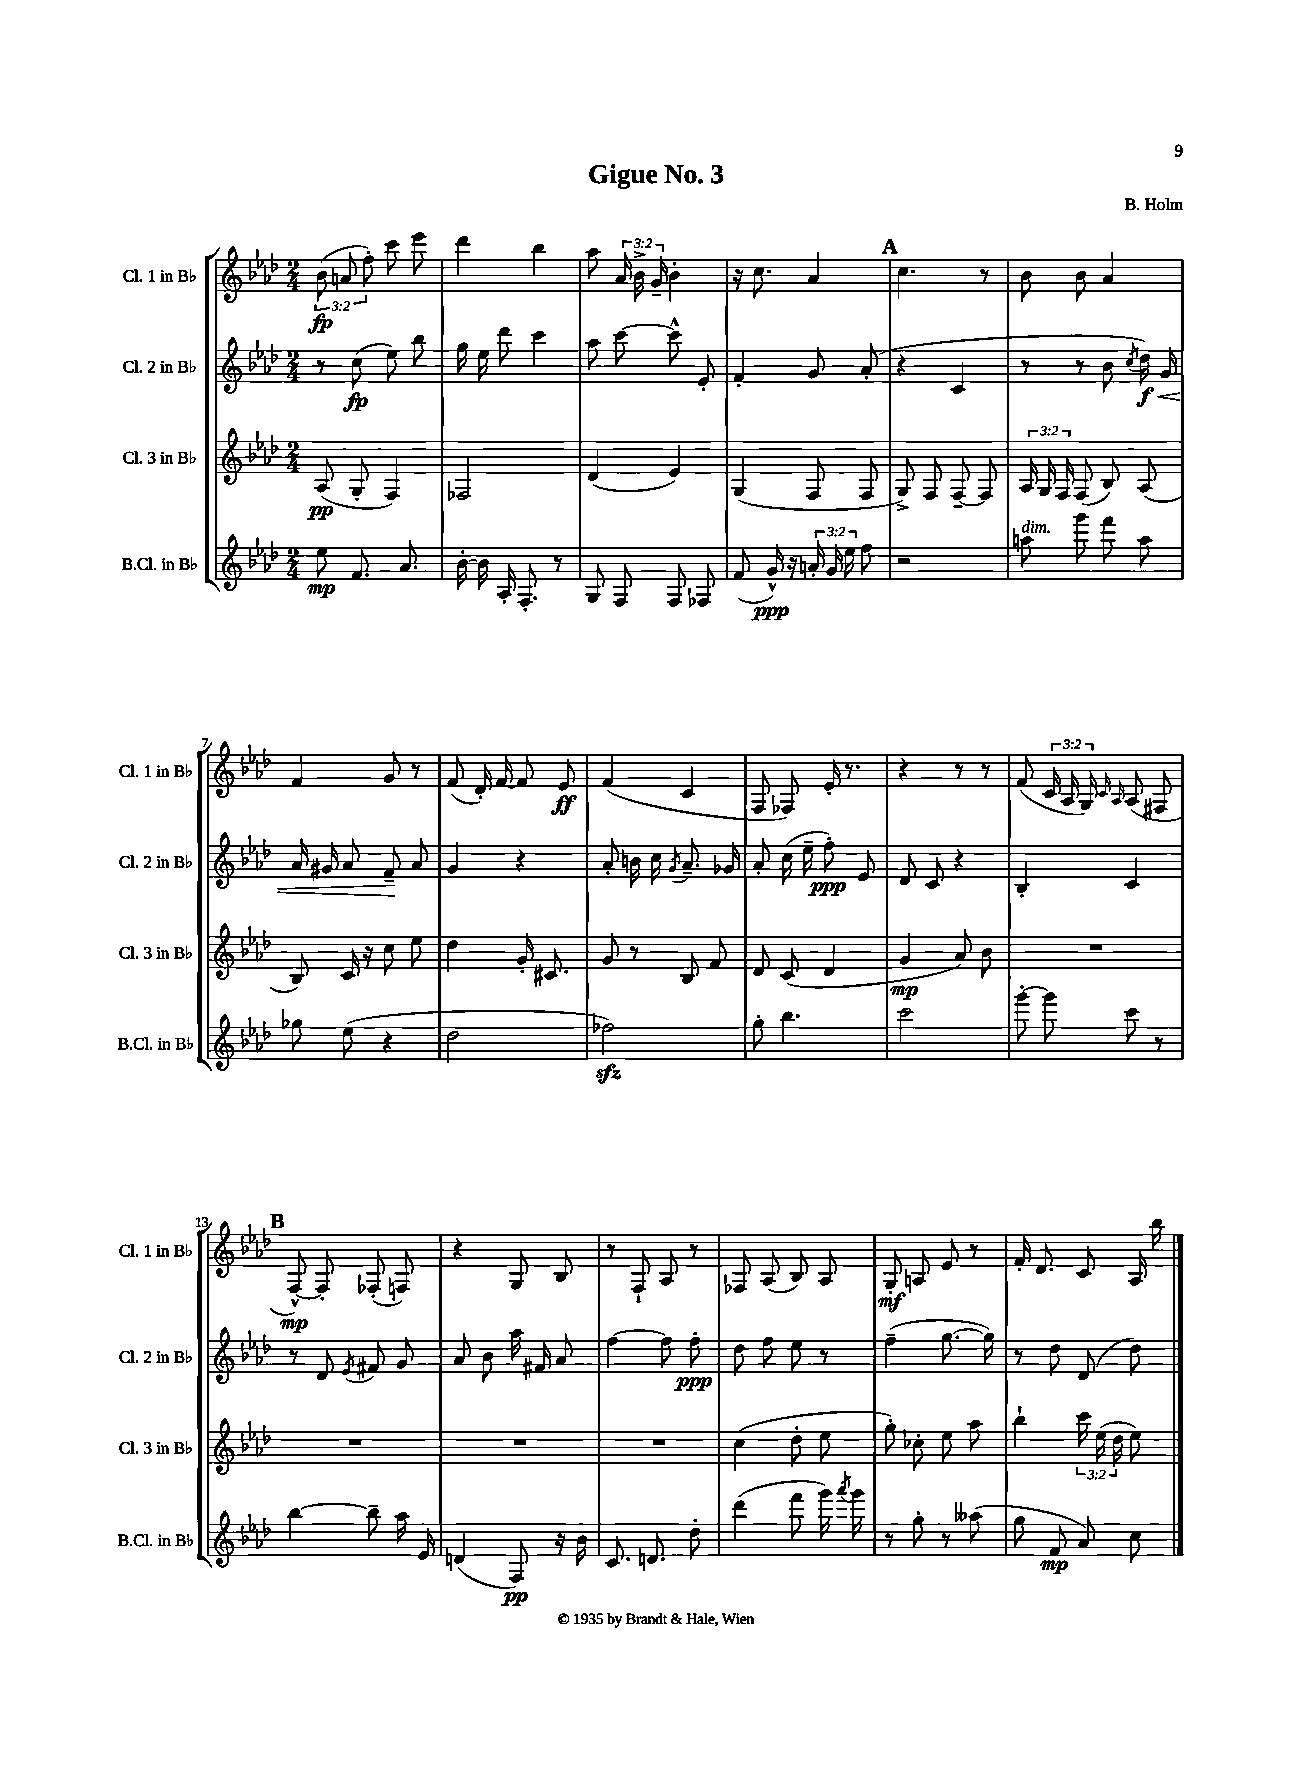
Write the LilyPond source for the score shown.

\header { title = "Gigue No. 3" composer = "B. Holm" }
<<
\new StaffGroup <<
\new Staff = "s0" \with { instrumentName = "Cl. 1 in Bb" shortInstrumentName = "Cl. 1 in Bb" } {
    \clef treble \key aes \major \numericTimeSignature \time 2/4 \override Staff.TupletNumber.text = #tuplet-number::calc-fraction-text
    \autoBeamOff \tuplet 3/2 { bes'8\fp( a'8 f''8-.) } c'''8 ees'''8 |
    des'''4 bes''4 |
    aes''8 \tuplet 3/2 { aes'16 bes'16-> g'16-- } bes'4-. |
    r16 c''8. aes'4 |
    \mark \markup { \bold "A" } c''4. r8 |
    bes'8 bes'8 aes'4 |
    f'4 g'8 r8 |
    f'8( des'16-.) f'16~ f'8 ees'8\ff |
    f'4( c'4 |
    f8 fes8) ees'16-. r8. |
    r4 r8 r8 |
    f'8( \tuplet 3/2 { c'16 aes16 g16) } \grace { c'16 aes16 } aes8( fis8 |
    \mark \markup { \bold "B" } f8~-^\mp) f8-. fes8-.( f8) |
    r4 g8 bes8 |
    r8 f8-! aes8 r8 |
    fes8 aes8( bes8) aes8 |
    g8-.\mf a8 ees'8 r8 |
    f'16-. des'8. c'8 aes16 bes''16 \bar "|." |
}
\new Staff = "s1" \with { instrumentName = "Cl. 2 in Bb" shortInstrumentName = "Cl. 2 in Bb" } {
    \clef treble \key aes \major \numericTimeSignature \time 2/4
    \autoBeamOff r8 c''8\fp( ees''8) bes''8 |
    g''16 ees''16 des'''8 c'''4 |
    aes''8 c'''8~ c'''8-^ ees'8-. |
    f'4-. g'8 aes'8-.( |
    \mark \markup { \bold "A" } r4 c'4 |
    r8 r8 bes'8 \acciaccatura { c''8 } des''16\f\<) g'16 |
    aes'16 gis'16 aes'8 f'8--\! aes'8 |
    g'4 r4 |
    aes'8-. b'16 c''16 \acciaccatura { g'8 } aes'8.-- ges'16 |
    aes'8-. c''16( ees''16-- f''8-.\ppp) ees'8 |
    des'8 c'8 r4 |
    bes4-. c'4 |
    \mark \markup { \bold "B" } r8 des'8 \acciaccatura { ees'8 } fis'8 g'8 |
    aes'8 bes'8 aes''16 fis'16 aes'8 |
    f''4~ f''8 f''8-.\ppp |
    des''8 f''8 ees''8 r8 |
    f''4--( g''8.~ g''16) |
    r8 des''8 des'8( des''8) \bar "|." |
}
\new Staff = "s2" \with { instrumentName = "Cl. 3 in Bb" shortInstrumentName = "Cl. 3 in Bb" } {
    \clef treble \key aes \major \numericTimeSignature \time 2/4 \override Staff.TupletNumber.text = #tuplet-number::calc-fraction-text
    \autoBeamOff aes8\pp( g8-. f4) |
    fes2 |
    des'4( ees'4) |
    g4( f8 f8 |
    \mark \markup { \bold "A" } g8->) f8 f8~-- f8 |
    \tuplet 3/2 { aes16 g16 f16 } f8( bes8) aes8( |
    bes8) c'16 r16 c''8 ees''8 |
    des''4 g'16-. cis'8. |
    g'8 r8 bes8 f'8 |
    des'8 c'8( des'4 |
    g'4\mp aes'8) bes'8 |
    R2 |
    \mark \markup { \bold "B" } R2 |
    R2 |
    R2 |
    c''4( des''8-. ees''8 |
    g''8-.) ces''8-. ees''8 aes''8 |
    bes''4-! \tuplet 3/2 { c'''16 ees''16( des''16 } ees''8) \bar "|." |
}
\new Staff = "s3" \with { instrumentName = "B.Cl. in Bb" shortInstrumentName = "B.Cl. in Bb" } {
    \clef treble \key aes \major \numericTimeSignature \time 2/4 \override Staff.TupletNumber.text = #tuplet-number::calc-fraction-text
    \autoBeamOff ees''8\mp f'8. aes'8. |
    bes'16~-. bes'16 aes16-. f8.-. r8 |
    g8 f8 f8 fes8 |
    f'8( g'16-^\ppp) r16 \tuplet 3/2 { a'16-. g'16 ees''16 } f''8 |
    \mark \markup { \bold "A" } r2 |
    a''8^\markup { \italic "dim." } g'''8 f'''8 a''8 |
    ges''8 ees''8( r4 |
    des''2 |
    fes''2\sfz) |
    g''8-. bes''4. |
    c'''2 |
    g'''8~-. g'''8 c'''8 r8 |
    \mark \markup { \bold "B" } bes''4~ bes''8-- aes''16 ees'16 |
    d'4( f8\pp) r16 bes'16 |
    c'8. d'8. des''8-. |
    des'''4( f'''8 g'''16) \acciaccatura { aes'''8 } g'''16 |
    r8 g''8-. r8 aeses''8( |
    g''8 f'8\mp aes'8) c''8 \bar "|." |
}
>>
>>
